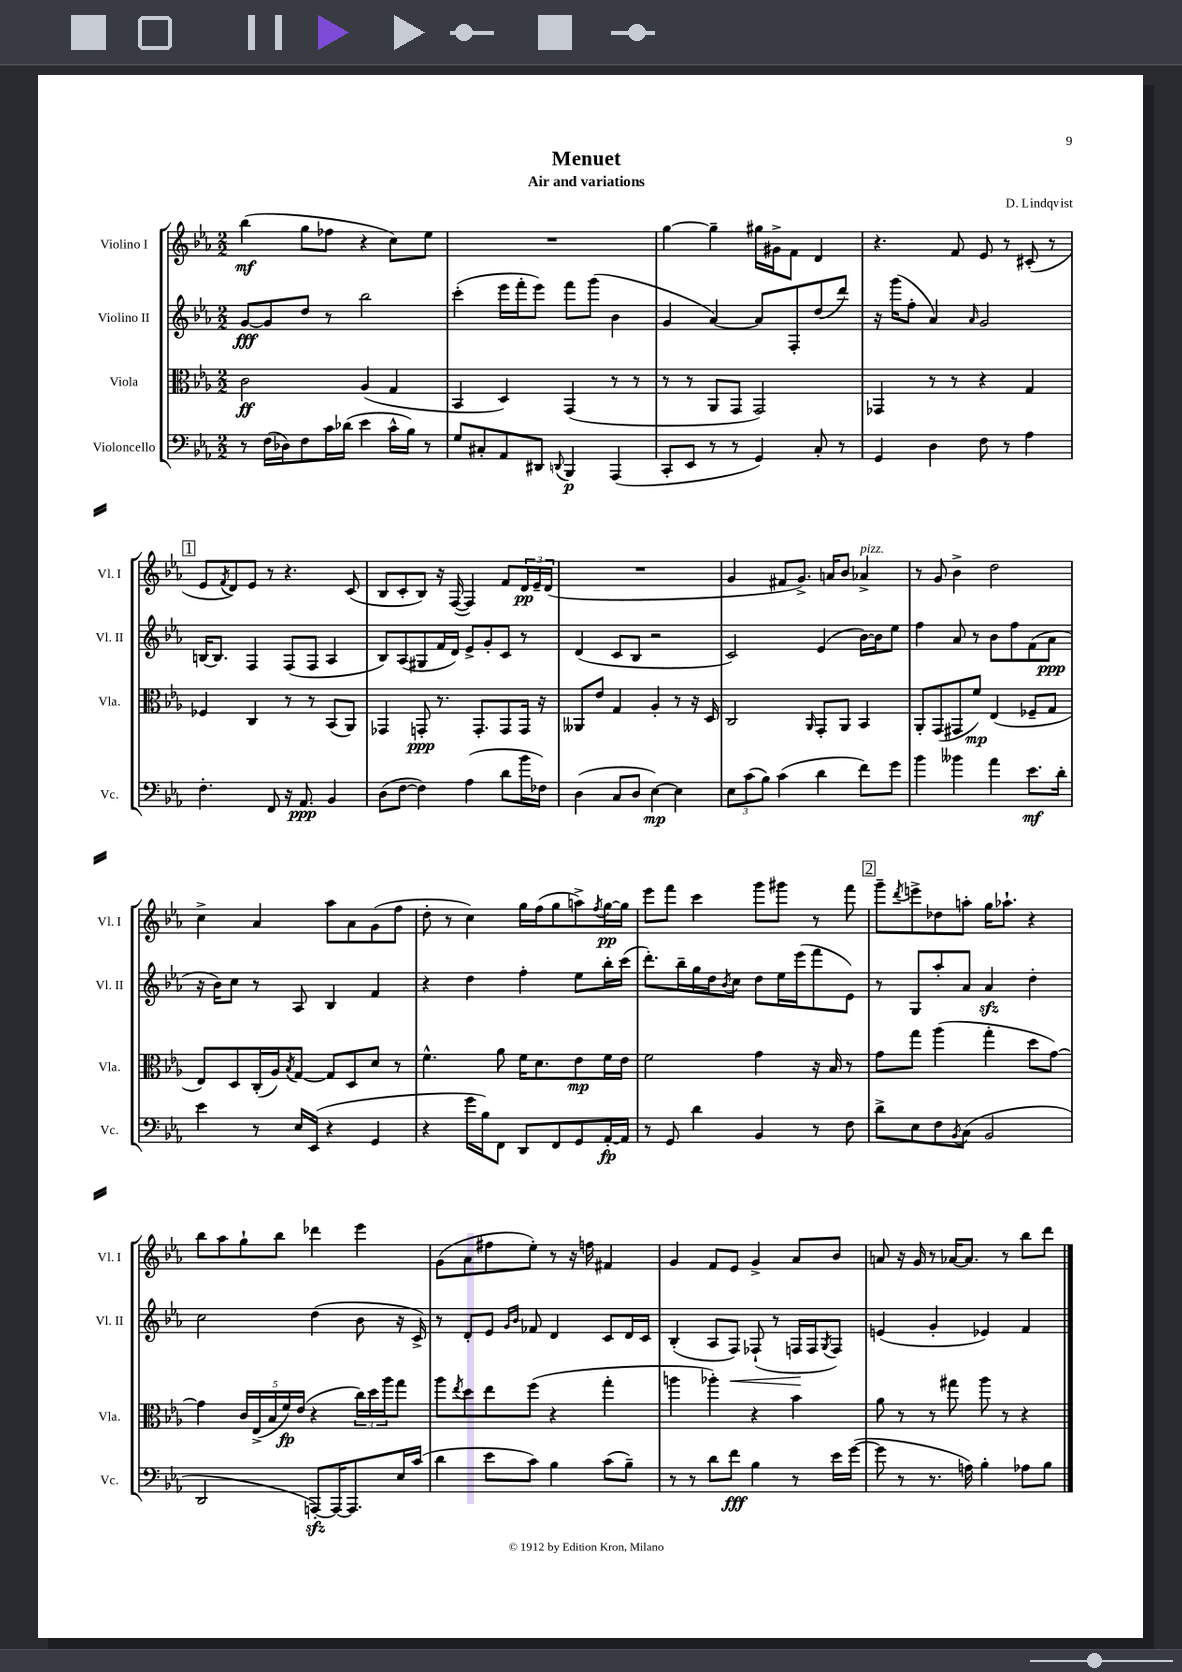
\header { title = "Menuet" composer = "D. Lindqvist" subtitle = "Air and variations" }
<<
\new StaffGroup <<
\new Staff = "s0" \with { instrumentName = "Violino I" shortInstrumentName = "Vl. I" } {
    \clef treble \key ees \major \numericTimeSignature \time 2/2
    bes''4\mf( g''8 fes''8 r4 c''8) ees''8 |
    R1 |
    g''4~ g''4-- gis''16 gis'16-> f'8 d'4 |
    r4. f'8 ees'8 r8 cis'8-.( r8 |
    \mark \markup { \box "1" } ees'8 \acciaccatura { f'8 } d'8) ees'8 r8 r4. c'8( |
    bes8 c'8-. bes8) r16 f16~( f4) f'8 \tuplet 3/2 { d'16\pp ees'16-- d'16( } |
    R1 |
    g'4 fis'8 g'8.->) a'16 bes'8 aes'4->^\markup { \italic "pizz." } |
    r8 g'8 bes'4-> d''2 |
    c''4-> aes'4 aes''8 aes'8 g'8( f''8 |
    d''8-. r8 c''4) g''16 f''16( g''8 a''8->) \acciaccatura { f''8 } g''16~\pp g''16 |
    ees'''8 f'''8 c'''4 g'''8 gis'''8 r8 f'''8 |
    \mark \markup { \box "2" } g'''8-- \acciaccatura { d'''8 } e'''8-> des''8 a''8-. g''16 aes''8.-! r4 |
    bes''8 aes''8 g''8-! bes''8 des'''4 ees'''4 |
    g'8( aes'8 fis''8 ees''8-.) r8 r16 f''16 fis'4 |
    g'4 f'8 ees'8 g'4-> aes'8 bes'8 |
    a'8 r16 g'16 r8 aes'16~ aes'8. r8 bes''8 d'''8 \bar "|." |
}
\new Staff = "s1" \with { instrumentName = "Violino II" shortInstrumentName = "Vl. II" } {
    \clef treble \key ees \major \numericTimeSignature \time 2/2
    g'8~\fff g'8 d''8 r8 bes''2 |
    c'''4-.( ees'''16 f'''16-. ees'''8) f'''8 g'''8( bes'4 |
    g'4 aes'4~) aes'8 f8-. d''8( d'''8) |
    r16 g'''16( f''8-. aes'4) \grace { aes'16 } g'2 |
    \mark \markup { \box "1" } b16~ b8. f4 f8( f8 aes4 |
    bes8) aes8( gis8 f'16 d'16) ees'8-> g'8-. c'8 r8 |
    d'4( c'8 bes8 r2 |
    c'2) ees'4( bes'16~) bes'16 ees''8 |
    f''4 aes'8 r8 bes'8 f''8 f'8( aes'8\ppp |
    r16 bes'16) c''8 r8 aes8 bes4 f'4 |
    r4 d''4 f''4-. ees''8 bes''16-. c'''16( |
    d'''8.-.) bes''16-- g''16 d''16 \acciaccatura { bes'8 } c''8 d''8 ees''16 ees'''16( f'''8 ees'8) |
    \mark \markup { \box "2" } r8 g8 aes''8-. aes'8 aes'4\sfz d''4-. |
    c''2 d''4( bes'8 r16 c'16->) |
    r8 d'8-. ees'8 \grace { g'16 bes'16 } fes'8 d'4 c'8 d'16 c'16 |
    bes4-.( aes8 f8\<) fes8-!( r8 f16\! f16 \acciaccatura { g8 } f8) |
    e'4( g'4-. ees'4) f'4 \bar "|." |
}
\new Staff = "s2" \with { instrumentName = "Viola" shortInstrumentName = "Vla." } {
    \clef alto \key ees \major \numericTimeSignature \time 2/2
    c'2\ff aes4( g4 |
    bes,4 d4) g,4( r8 r8 |
    r8 r8 aes,8 g,8 g,2) |
    ges,4 r8 r8 r4 g4 |
    \mark \markup { \box "1" } fes4 c4 r8 r8 bes,8( aes,8) |
    ges,4 g,8-.\ppp r8. g,8.-. g,8 g,16 r16 |
    aeses,8 ees'8 g4 aes4-. r8 r16 d16 |
    c2 \grace { aes,16 } g,8-. aes,8 bes,4 |
    aes,8-. g,8( gis,8 f'8\mp) ees4( fes8-- g8 |
    ees8) d8 c16-.( aes16) \acciaccatura { bes8 } g8~ g8 d8 d'8 r8 |
    f'4.-^ aes'8 f'16 d'8. ees'8\mp f'16 ees'16 |
    f'2 g'4 r16 bes16 r8 |
    \mark \markup { \box "2" } g'8 g''8 aes''4( g''4-. d''8 g'8~) |
    g'4 \tuplet 5/4 { c'16 ees16->( bes16 f'16\fp) ees'16( } r4 \tuplet 3/2 { c''16) d''16 aes''16 } g''8 |
    aes''8 \acciaccatura { ees''8 } d''8 ees''8 f''8( r4 g''4-. |
    a''4 aes''4-.) r4 bes'4 |
    aes'8 r8 r8 gis''8 aes''8 r8 r4 \bar "|." |
}
\new Staff = "s3" \with { instrumentName = "Violoncello" shortInstrumentName = "Vc." } {
    \clef bass \key ees \major \numericTimeSignature \time 2/2
    r8 f16( des16) f8 c'16 des'16( ees'4 c'16-^ bes16) r8 |
    g8 cis8-. aes,8 dis,8 \appoggiatura { d,8 } bes,,4\p aes,,4( |
    c,8-. ees,8 r8 r8 g,4) c8-. r8 |
    g,4 d4 f8 r8 aes4 |
    \mark \markup { \box "1" } f4.-. f,8 r16 aes,8.\ppp bes,4 |
    d8( f8~ f4) aes4( d'8 bes'16 fes16) |
    d4( c8 d8 ees4~\mp) ees4 |
    \tuplet 3/2 { ees8 c'8( bes8) } c'4( d'4 f'8) g'8 |
    bes'4 beses'4 aes'4 ees'8.\mf d'16-. |
    ees'4 r8 ees16 ees,16( r4 g,4 |
    r4 g'16 bes16) f,8 d,8 f,8 g,8 aes,16~-.\fp aes,16 |
    r8 g,8 d'4 bes,4 r8 f8 |
    \mark \markup { \box "2" } d'8-> ees8 f8 \acciaccatura { bes,8 } c8( bes,2 |
    d,2 a,,8~-.\sfz) a,,16~ a,,8. ees16 c'16( |
    d'4 ees'8 c'8) bes4 c'8( bes8--) |
    r8 r8 d'8 f'8\fff bes4 r8 ees'16 g'16~( |
    g'8 r8 r8. a16) bes4-. aes8 bes8 \bar "|." |
}
>>
>>
\layout { \context { \Score \remove "Bar_number_engraver" } }
